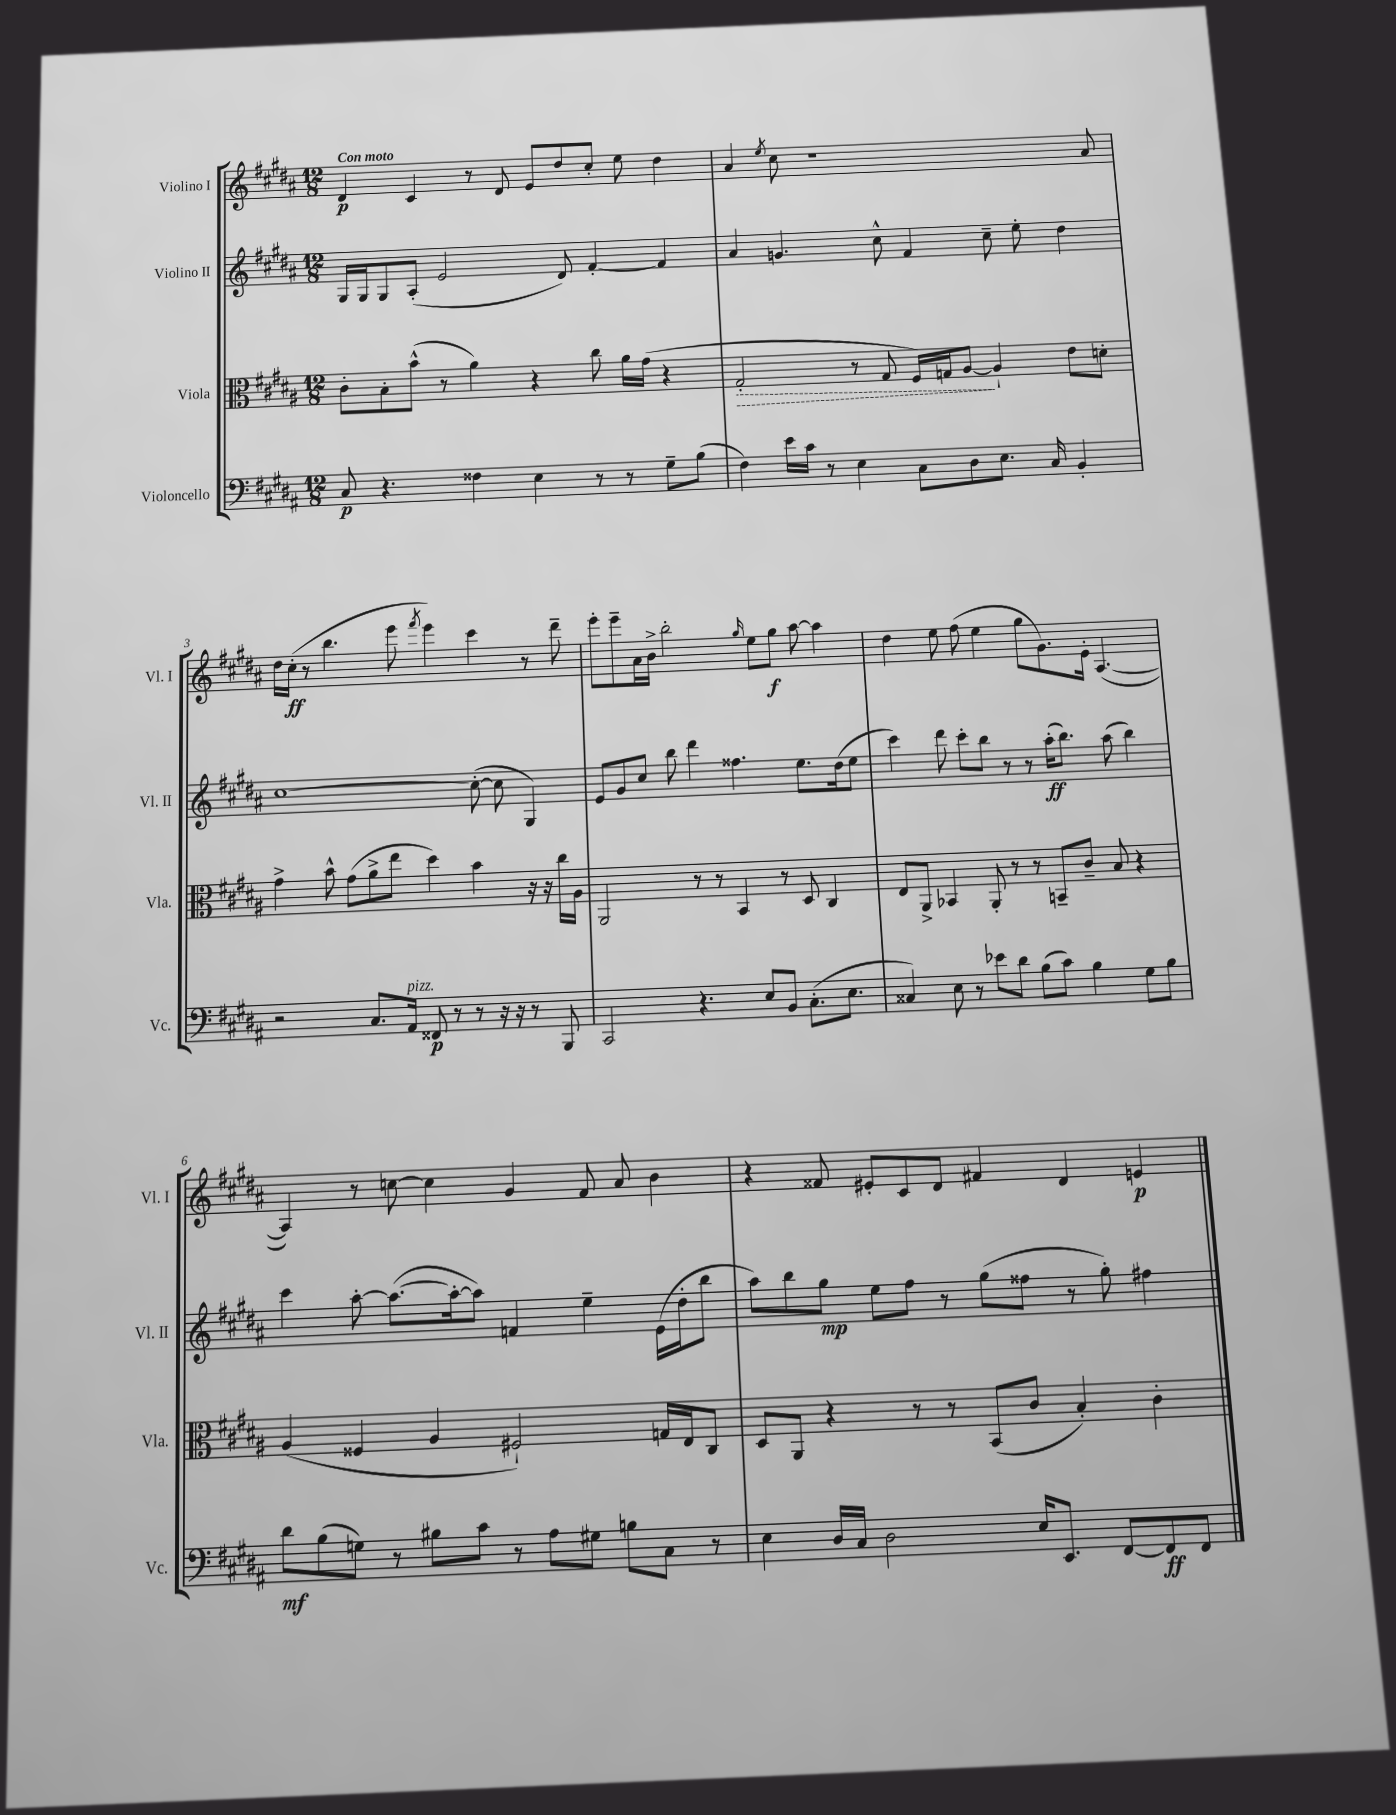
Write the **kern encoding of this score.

**kern	**kern	**kern	**kern
*staff4	*staff3	*staff2	*staff1
*clefF4	*clefC3	*clefG2	*clefG2
*k[f#c#g#d#a#]	*k[f#c#g#d#a#]	*k[f#c#g#d#a#]	*k[f#c#g#d#a#]
*M12/8	*M12/8	*M12/8	*M12/8
8C#	8c#'	16G#	4d#
.	.	16G#	.
4.r	8B'	8G#	.
.	(8b^^	(8A#'	4c#
.	8r	2e	.
4F##	4a#)	.	8r
.	.	.	8d#
4E	4r	.	8e
.	.	8d#)	8dd#
8r	8cc#	[4f#'	8cc#'
8r	16a#	.	8ee
.	(16g#	.	.
8G#~	4r	4f#]	4dd#
(8B	.	.	.
=	=	=	=
4F#)	2G#'	4a#	4a#
.	.	.	8qee
16e	.	4.g	8cc#
16c#	.	.	.
8r	.	.	1r
4E	8r	.	.
.	8G#	8cc#^^	.
8C#	16F#)	4f#	.
.	16G	.	.
8D#	[8A#	.	.
8.E	4A#`]	8cc#~	.
.	.	8ee'	.
16C#	.	.	.
4BB'	8e	4dd#	.
.	8d'	.	8a#
=	=	=	=
2r	4g#^	[1cc#	16dd#
.	.	.	(16cc#'
.	.	.	8r
.	8b^^	.	4.bb
.	(8g#	.	.
8.C#	8a#^	.	.
.	8ee	.	8eee
16AA#	.	.	.
.	.	.	8qfff#
8FF##	4dd#)	.	4eee)
8r	.	.	.
8r	4b	(8cc#'_	4ccc#
16r	.	8cc#]	.
16r	.	.	.
8r	16r	4G#)	8r
.	16r	.	.
8BBB	16cc#	.	8ddd#~
.	16A#	.	.
=	=	=	=
2CC#	2AA#	8e	8eee'
.	.	8g#	8eee~
.	.	8cc#	16a#
.	.	.	16b^
.	.	8bb	2bb'
4.r	8r	4ddd#	.
.	8r	.	.
.	4BB	4.ff##	.
.	.	.	16qqgg#
8E	.	.	8ee
8BB	8r	.	8gg#
(8.C#'	8D#	8.ee	[8aa#
.	4C#	.	4aa#]
8.E	.	(16dd#	.
.	.	8ee	.
=	=	=	=
4C##)	8E	4ccc#)	4dd#
.	8AA#^	.	.
8E	4BB-	8ddd#	8ee
8r	.	8ccc#'	(8ff#
8e-	8AA#'	8bb	4ee
8d#	8r	8r	.
(8B	8r	8r	8gg#
8c#)	8BB~	(16aa#'	8.g#)
.	.	8.bb)	.
4B	8c#~	.	.
.	.	.	16e'
.	8B	(8aa#	([4.A#
8G#	4r	4bb)	.
8B	.	.	.
=	=	=	=
8d#	(4A#	4ccc#	4A#])
(8B	.	.	.
8G)	4F##	[8aa#'	8r
8r	.	(8.aa#_	[8cc
8B#	4A#	.	4cc]
.	.	16aa#'_	.
8c#	.	8aa#])	.
8r	2F#`)	4f	4g#
8A#	.	.	.
8G#	.	4ee~	8f#
8B	.	.	8a#
8C#	16G	(16e	4b
.	16E	16dd#'	.
8r	8C#	8bb	.
=	=	=	=
4E	8D#	8aa#)	4r
.	8AA#	8bb	.
16D#	4r	8gg#	8f##
16C#	.	.	.
2D#	.	8ee	8e#'
.	8r	8ff#	8c#
.	8r	8r	8d#
.	(8BB	(8gg#	4f#
16E	8c#	8ff##	.
8.EE	.	.	.
.	4B')	8r	4d#
[8FF#	.	8gg#')	.
8FF#]	4c#'	4ff#	4e
8FF#	.	.	.
==	==	==	==
*-	*-	*-	*-
